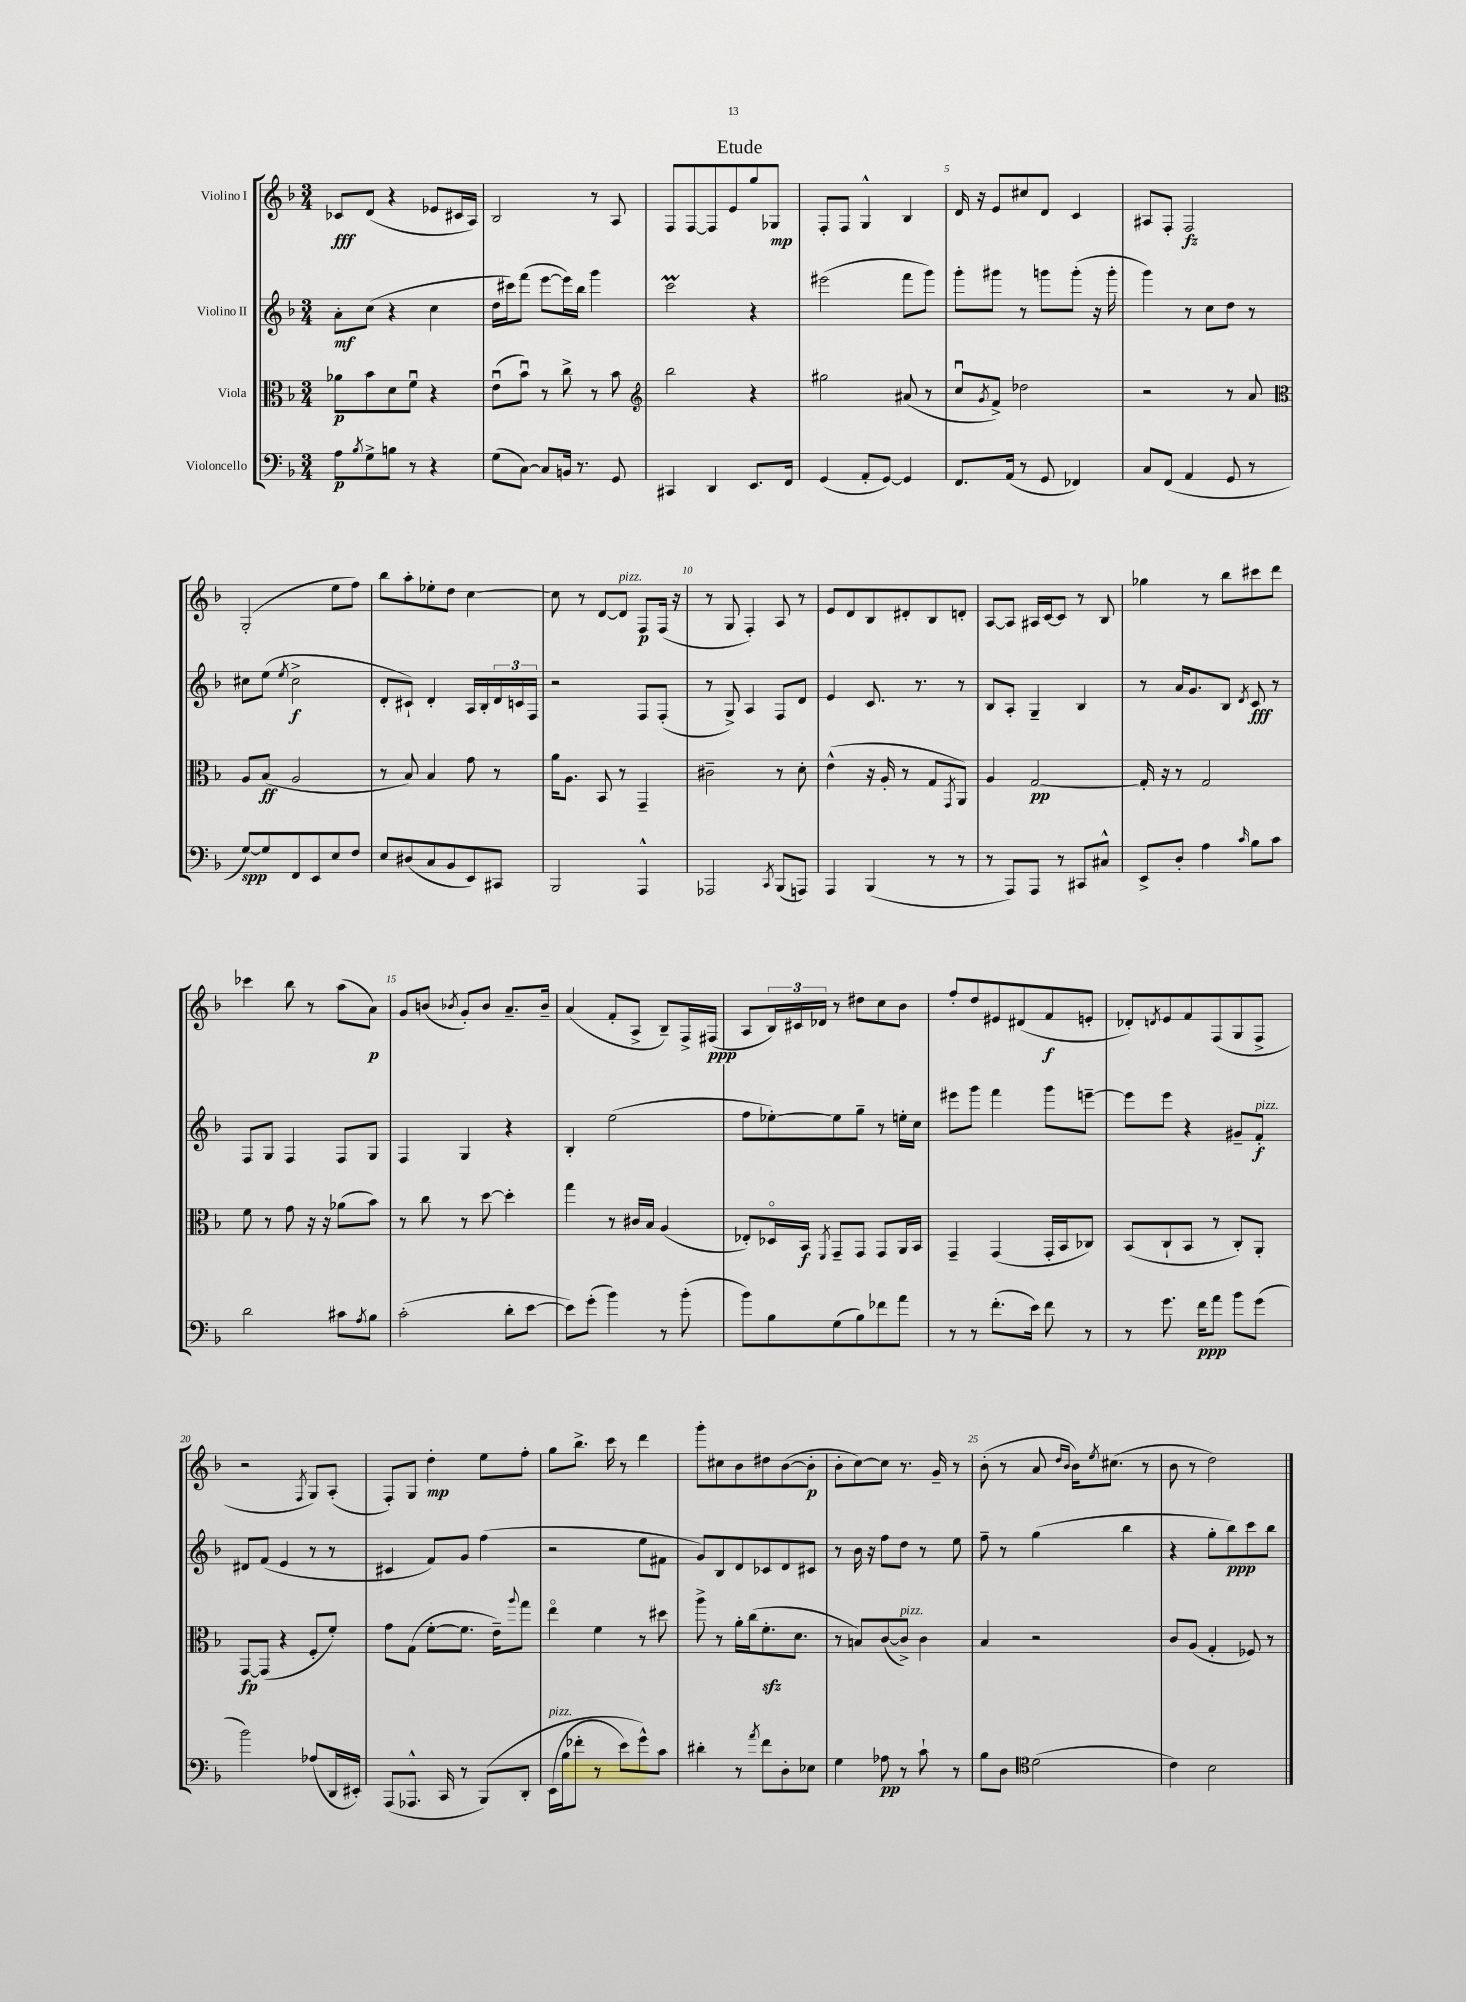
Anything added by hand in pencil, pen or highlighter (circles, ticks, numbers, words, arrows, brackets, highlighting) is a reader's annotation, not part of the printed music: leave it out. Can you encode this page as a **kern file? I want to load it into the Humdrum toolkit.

**kern	**kern	**kern	**kern
*staff4	*staff3	*staff2	*staff1
*clefF4	*clefC3	*clefG2	*clefG2
*k[b-]	*k[b-]	*k[b-]	*k[b-]
*M3/4	*M3/4	*M3/4	*M3/4
8A\L	8a-\L	8a'\L	8c-/L
8qB-/	.	.	.
8G^\	8b-\	(8cc\J	(8d/J
8B\J	8d\	4r	4r
8r	8fu\J	.	.
4r	4r	4cc\	8e-/L
.	.	.	16c#/L
.	.	.	16A/JJ)
=	=	=	=
(8G\L	(8eu\L	16dd\LL	2B-/
.	.	16ccc#\J)	.
[8C\J)	8b-u\J)	(8fff\J	.
8C/]L	8r	[8eee\L	.
16BB/Jk	8cc^\	16eee\]L)	.
8.r	.	16bb-\JJ	.
.	8r	4ggg\	8r
8GG/	8b-\	.	8A/
=	=	=	=
*	*clefG2	*	*
4CC#/	2bb-\	2ccc\	8F/L
.	.	.	[8F/
4DD/	.	.	8F/]
.	.	.	8e/
8.EE/L	4r	4r	8gg/
.	.	.	8G-/J
16FF/Jk	.	.	.
=	=	=	=
(4GG/	2gg#\	(2eee#\	8F'/L
.	.	.	8F/J
8AA'/L	.	.	4G^^/
[8GG/J)	.	.	.
4GG/]	(8a#/	8fff\L	4B-/
.	8r	8ggg\J)	.
=	=	=	=
8.FF/L	8ccu/L	8ggg'\L	16d/
.	.	.	16r
.	8qg/	.	.
.	8f^/J)	8ggg#\J	8e/L
(16AA/Jk	.	.	.
8r	2dd-\	8r	8cc#/
8GG/	.	8ggg\L	8d/J
4FF-/)	.	(8ggg'\J	4c/
.	.	16r	.
.	.	16ggg'\	.
=	=	=	=
8C/L	2r	4ggg\)	8A#/L
(8FF/J	.	.	8F'/J
4AA/	.	8r	2F/
.	.	8cc\L	.
8GG/	8r	8dd\J	.
8r	8a/	8r	.
=	=	=	=
*	*clefC3	*	*
[8G/L)	8A/L	8cc#\L	(2G'/
8G/]	(8B-/J	(8ee\J	.
.	.	8qee/	.
8FF/	2A/	2cc#^\	.
8EE/	.	.	.
8E/	.	.	8ee\L
8F/J	.	.	8ff\J)
=	=	=	=
8E/L	8r	8d'/L	8bb-\L
(8D#/	8B-/)	8c#`/J)	8aa'\
8C/	4B-/	4d'/	8ee-'\
8BB-/	.	.	8dd\J
8EE/)	8g\	16A/LL	[4cc\
.	.	16B-'/	.
8CC#/J	8r	24d/	.
.	.	24c/	.
.	.	24F/JJ	.
=	=	=	=
2BBB-/	16a\LK	2r	8cc\]
.	8.A\J	.	.
.	.	.	8r
.	8BB-/	.	[8d/L
.	8r	.	8d/]J
4AAA^^/	4GG~/	8F/L	8F/L
.	.	(8F'/J	(16F/Jk
.	.	.	16r
=	=	=	=
2AAA-/	2c#~\	8r	8r
.	.	8G^/)	8G/
.	.	4A/	4F'/)
8qCC/	.	.	.
(8BBB-/L	8r	8F/L	8A/
8AAA/J)	8d'\	8d/J	8r
=	=	=	=
4AAA/	(4e^^\	4e/	8e/L
.	.	.	8d/
(4BBB-/	16r	8.c/	8B-/
.	16A'/	.	.
.	8r	.	8d#'/
.	.	8.r	.
8r	8G/L	.	8B-/
.	8qGG/	.	.
8r	8AA/J)	8r	8d'/J
=	=	=	=
8r	4A/	8B-/L	[8A/L
8AAA/L)	.	8A'/J	8A/]J
8AAA/J	[2G/	4G~/	16A#/LL
.	.	.	[16c/J
8r	.	.	8c/]J
8CC#/L	.	4B-/	8r
8C#^^/J	.	.	8B-/
=	=	=	=
8EE^/L	16G'/]	8r	4gg-\
.	16r	.	.
8D'/J	8r	16a/LK	.
.	.	8.g/	.
4A\	2G/	.	8r
.	.	8B-/J	8bb-\L
16qqc/	.	8qd/	.
8B-\L	.	8c/	8ccc#\
8c\J	.	8r	8ddd\J
=	=	=	=
2d\	8f\	8F/L	4ccc-\
.	8r	8G/J	.
.	8g\	4F/	8bb-\
.	16r	.	8r
.	16r	.	.
8c#\L	(8a-\L	8F/L	(8aa\L
8qA/	.	.	.
8B-\J	8b-\J)	8G/J	8a\J)
=	=	=	=
(2c'\	8r	4F/	8g/L
.	8cc\	.	(8b/J
.	.	.	8qb-/
.	8r	4G/	8g'/L)
.	[8dd\	.	8b-/J
8d'\L	4dd'\]	4r	8.a~/L
[8e\J	.	.	.
.	.	.	16b-~/Jk
=	=	=	=
8e\]L)	4gg\	4B-'/	(4a/
(8g'\J	.	.	.
4b-\)	8r	(2ee\	8f'/L
.	16c#/LL	.	8A^/J
.	16B-/JJ	.	.
8r	(4A/	.	8B-~/L)
(8b-'\	.	.	16F^/L
.	.	.	(16F#/JJ
=	=	=	=
8b-\L)	8E-'/L)	8ff\L	8A/L
8B-\	16D-o/L	[8ee-'\)	24B-/L)
.	.	.	24c#/
.	16BB-/JJ	.	.
.	.	.	24d-/JJ
.	8qFF/	.	.
(8G\	8GG~/L	8ee-\]	8r
8B-\)	8GG/J	8gg~\J	8dd#\L
8f-\	8GG/L	8r	8cc\
8a\J	16AA/L	16ee'\LL	8b-\J
.	16BB-/JJ	16cc\JJ	.
=	=	=	=
8r	4GG~/	8eee#\L	8ff'/L
8r	.	8ggg\J	8dd/
(8.f'\L	(4GG/	4fff\	8e#/
.	.	.	(8d#/
16e\Jk)	.	.	.
8f\	16GG'/LL	8ggg\L	8f/
.	16BB-/J	.	.
8r	8C-/J)	[8eee~\J	8e'/J
=	=	=	=
8r	(8BB-/L	8eee\]L	8d-'/L)
.	.	.	8qd/
8.g\	8C`/	8eee\J	8e/
.	8BB-/J	4r	8f/
16f\LK	.	.	.
8a\J	8r	.	(8F/
8b-\L	8C'/L)	8g#~/L	8G/
(8g\J	8AA'/J	8f'/J	8F^/J
=	=	=	=
2b-\)	[8GG/L	8d#/L	2r
.	(8GG/]J	(8f/J	.
.	4r	4e/	.
.	.	.	8qF/
(8A-/L	8F'/L	8r	8G/L)
16DD/L	8f'/J)	8r	(8A'/J
16EE#'/JJ)	.	.	.
=	=	=	=
(8AAA/L	8g\L	4c#/	8F'/L)
8.AAA-^^/J	(8G\J	.	8G/J
.	[8f'\L	8f/L)	4dd'\
16CC/	.	.	.
8r	8.f\]J	8g/J	.
&(8BBB-/L)	.	(4ff\	8ee\L
.	16e~\LK)	.	.
.	8qqaa/	.	.
8DD'/J	8gg\J	.	8ff'\J
=	=	=	=
(16EE\LL	4eeo\	2r	8gg\L
16B-\J	.	.	.
8f-'\J	.	.	8.bb-^\J
8r	4f\	.	.
.	.	.	16ccc\
8e\L)	.	.	8r
8g^^\&)	8r	8ee\L	4ddd\
8c\J	8dd#\	8f#\J	.
=	=	=	=
4d#'\	8aa^\	8g/L)	8ggg'\L
.	8r	8B-/	8cc#\
8r	16a'\LL	8d/	8b-\
.	(16cc\J	.	.
8qa/	.	.	.
8f\L	8.f'\	8c-/	8dd#\
8D'\	.	8d/	([8b-\
.	8.d\J	.	.
8E-\J	.	8c#/J	8b-'\]J
=	=	=	=
4G\	8r	8r	8b-'\L
.	8B/L)	16b-\	[8cc\)
.	.	16r	.
8A-\	([8c/	8ff\L	8cc\]J
8r	8c^/]J)	8dd\J	8.r
8c`\	4c\	8r	.
.	.	.	16g~/
8r	.	8ee\	8r
=	=	=	=
8B-\L	4B-/	8ff~\	(8b-'\
8D\J	.	8r	8r
*clefC4	*	*	*
(2d\	2r	(4gg\	8a/
.	.	.	16qqdd/LL
.	.	.	16qqb-/JJ
.	.	.	16b-\LK)
.	.	.	8qee/
.	.	.	(8.cc#\J
.	.	4bb-\	.
.	.	.	8r
=	=	=	=
4c\)	8c/L	4r	8b-\
.	(8A/J	.	8r
2B-\	4G'/	8gg'\L	2dd\)
.	.	8bb-\)	.
.	8F-/)	8ccc\	.
.	8r	8bb-\J	.
==	==	==	==
*-	*-	*-	*-
